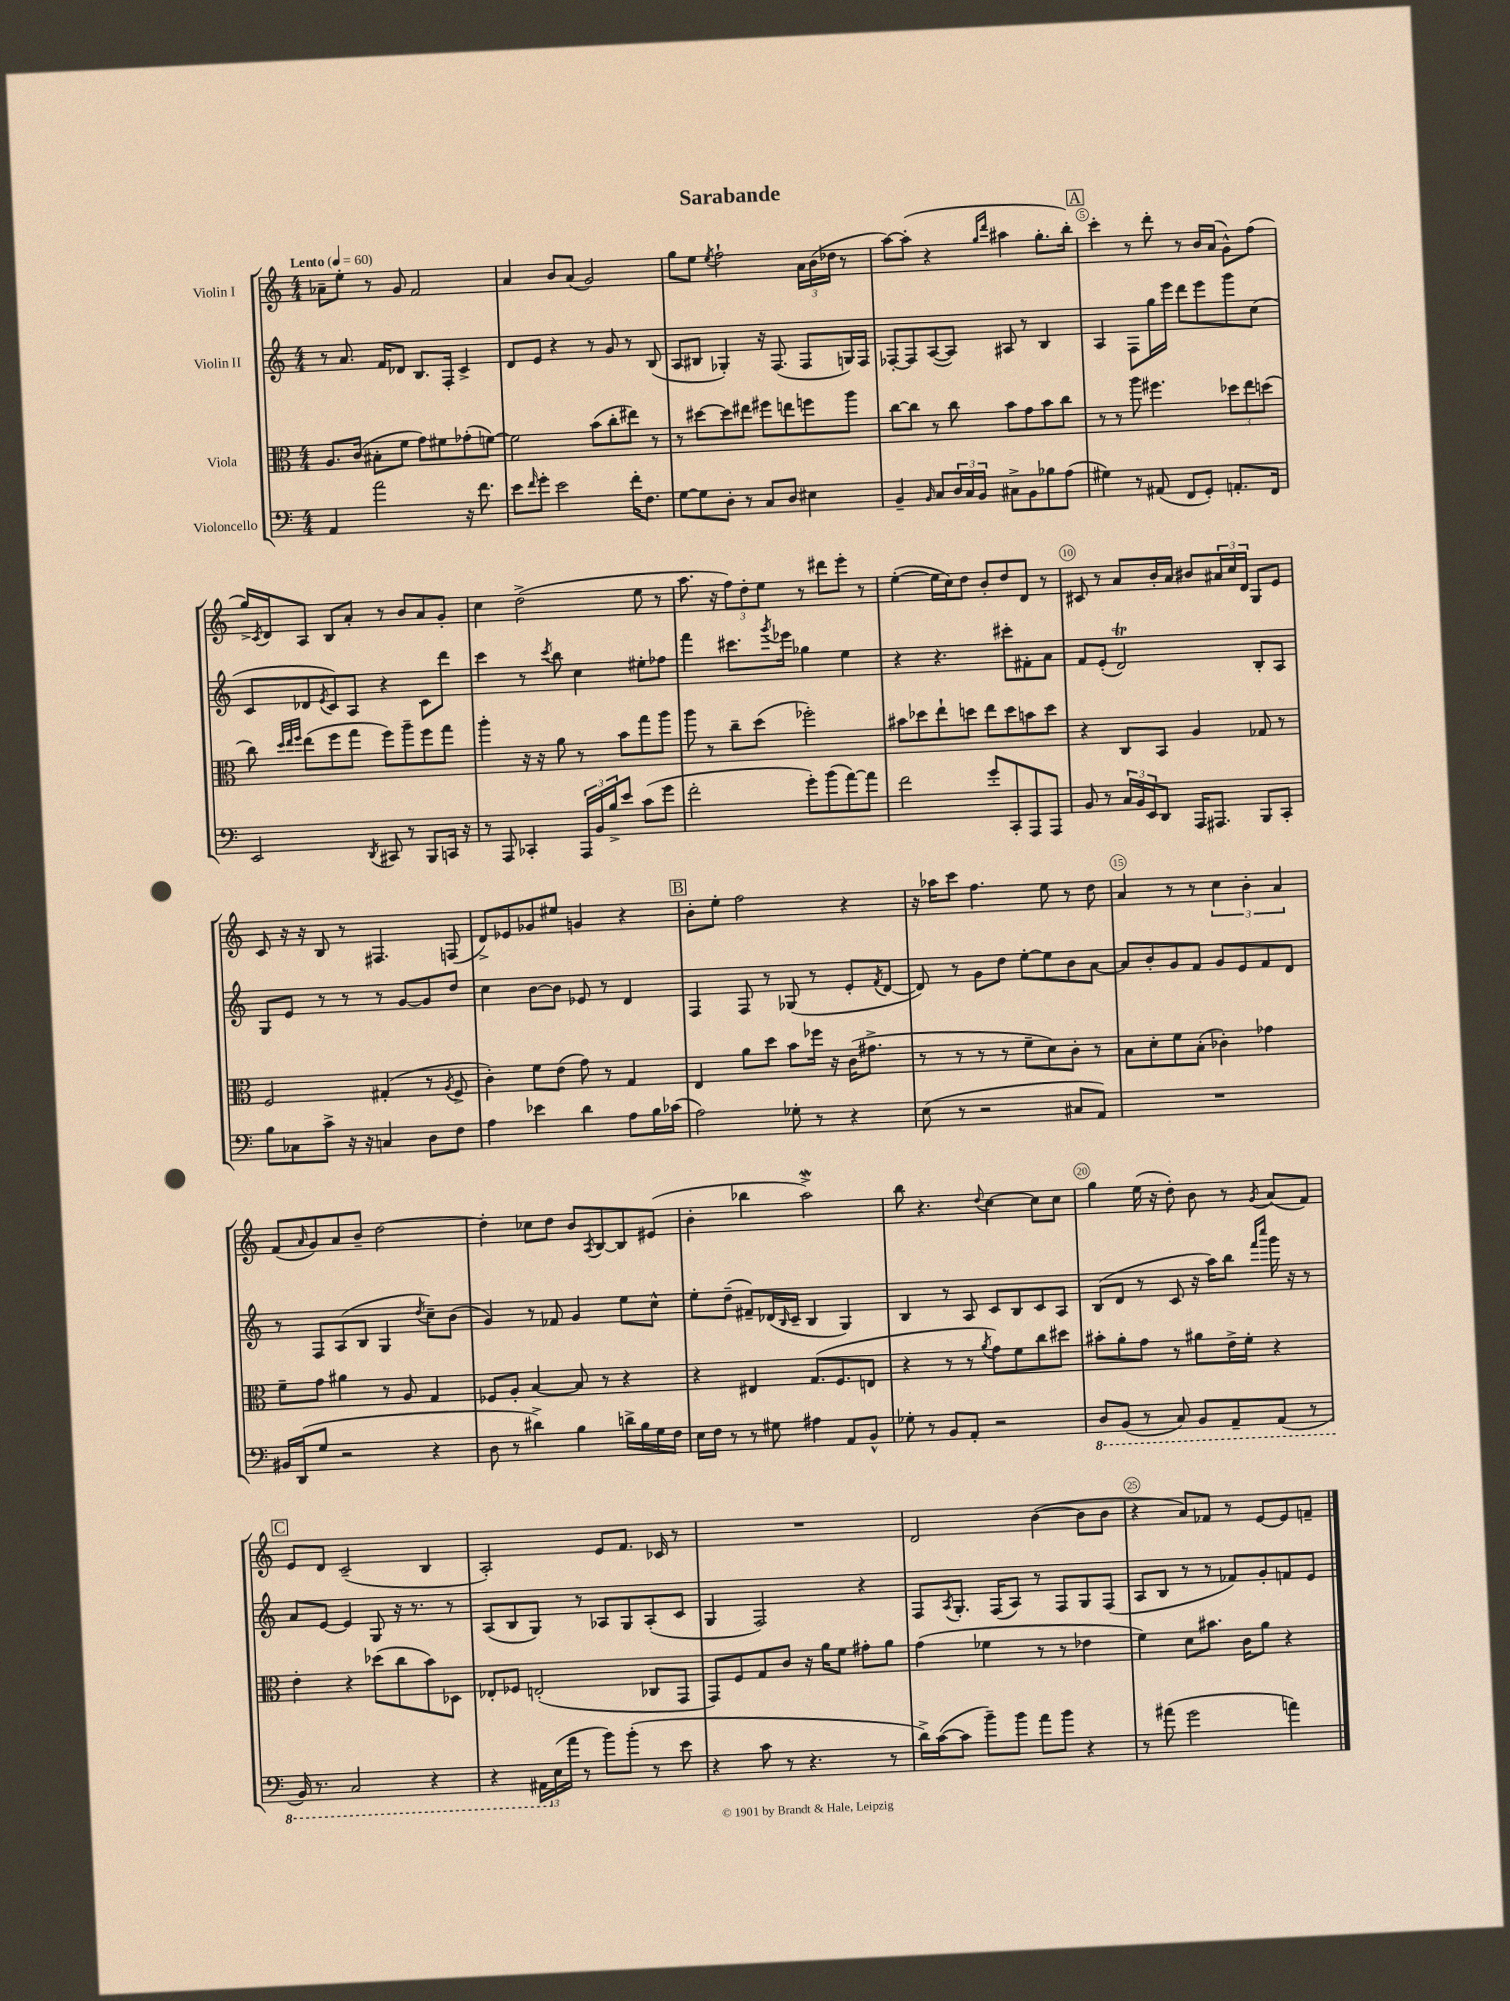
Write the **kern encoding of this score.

**kern	**kern	**kern	**kern
*staff4	*staff3	*staff2	*staff1
*clefF4	*clefC3	*clefG2	*clefG2
*k[]	*k[]	*k[]	*k[]
*M4/4	*M4/4	*M4/4	*M4/4
*MM60	*MM60	*MM60	*MM60
4AA/	8.A/L	8r	8a-~\L
.	.	8.a/	8ee'\J
.	(16c/Jk	.	.
2a\	8B#'\L	.	8r
.	.	16f/LK	.
.	8f\J	8d-/J	8g/
.	8g\L)	8.B/L	2f/
.	8f#\	.	.
.	.	16F'/Jk	.
16r	(8g-'\	4c^/	.
8.f\	.	.	.
.	[8f\J)	.	.
=	=	=	=
8e\L	2f\]	8d/L	4a/
16qqf/	.	.	.
8g'\J	.	8e/J	.
2e\	.	4r	8b/L
.	.	.	(8a/J
.	(8b\L	8r	2g/)
.	8cc'\	8g/	.
16f'\LK	8ee#\J)	8r	.
8.F\J	.	.	.
.	8r	(8B/	.
=	=	=	=
[8G\L	8r	8A/L	8gg\L
8G\]	[8dd#\L	8B#/J	8ee\J
.	.	.	8qee/
8D'\J	8dd#\]	4G-'/)	2ff`\
8r	8ee#\J	.	.
8C/L	8ff#\L	16r	.
.	.	(8.F/	.
8D/J	8ee\	.	.
4E#\	8ff\	8F/L	24a\LL
.	.	.	(24b\
.	.	.	24dd-\JJ
.	8aa\J	16G/L)	8r
.	.	16F/JJ	.
=	=	=	=
4BB~/	[8cc\L	[8F-'/L	[8aa\L)
.	8cc\]J	8F-/]	(8aa'\]J
16qqBB/	.	.	.
8C/L	8r	([8A/	4r
24D/L	8cc\	8A/]J)	.
24C/	.	.	.
24BB/JJ	.	.	.
.	.	.	16qqgg/LL
.	.	.	16qqddd/JJ
8C#^\L	8b\L	8A#/	4aa#\
8BB\	8g\	8r	.
8B-\	8b\	4B/	8.gg'\L
(8A\J	8cc\J	.	.
.	.	.	16bb'\Jk)
=	=	=	=
4G#\)	8r	4A/	4ccc'\
.	8r	.	.
8r	8aa\	8F\L	8r
(8AA#/	4.ff#\	16gg\L	8ddd'\
.	.	16eee\JJ	.
8FF/L	.	8ddd\L	8r
8GG'/J)	.	8eee\	16b/LL
.	.	.	(16a/JJ
8.AA'/L	12dd-\L	8ggg\	8g^^\L)
.	12ee\	.	.
.	.	(8cc\J	(8ff\J
.	(12dd\J	.	.
16FF/Jk	.	.	.
=	=	=	=
2EE/	8cc\)	8c/L	16gg^/LL)
.	.	.	8qc/
.	.	.	16d/J
.	32qqdd/LLL	.	.
.	32qqee/	.	.
.	32qqff/JJJ	.	.
.	(8ee\L	8d-/	8A/J
.	.	8qe/	.
.	8ff\	8c/)	8B/L
.	8gg\J	8A/J	8a'/J
8qDD/	.	.	.
8CC#/	8ff\L)	4r	8r
8r	8aa~\	.	8b/L
8BBB/L	8ff\	8c\L	8a/
16CC/Jk	8gg\J	8ddd\J	8g'/J
16r	.	.	.
=	=	=	=
8r	4aa'\	4ccc\	4cc\
8AAA/	.	.	.
4CC-'/	16r	8r	(2dd^\
.	16r	.	.
.	.	8qccc/	.
.	8a\	8bb\	.
24AAA/LL	8r	4cc\	.
24BB/	.	.	.
24B^/J	.	.	.
8e/J	8b\L	.	.
(8c\L	8gg\	8ee#'\L	8ee\
8g\J	8aa\J	8ff-\J	8r
=	=	=	=
2f'\	8aa\	4fff\	8.aa\
.	8r	.	.
.	.	.	16r
.	8cc~\L	8.ccc#\L	12ff\L)
.	.	.	12dd'\
.	(8dd\J	.	.
.	.	.	12ee\J
.	.	8qggg/	.
.	.	16eee-\Jk	.
8g'\L)	2ff-'\)	4gg-\	8r
(8b\	.	.	8ddd#\L
[8a\)	.	4ee\	8eee'\J
8a\]J	.	.	8r
=	=	=	=
2f\	8b#\L	4r	([4ee'\
.	8dd-\	.	.
.	8ee`\	4.r	16ee\]LL
.	.	.	16cc\J)
.	8dd\J	.	8dd\J
8g'/L	8ee\L	.	8b'/L
8CC'/	8dd\	8ccc#'\L	8dd/
8AAA/	8b\	8f#'\	8d/J
8AAA/J	8dd\J	8a\J	8r
=	=	=	=
8BB/	4r	8f/L	8c#/
8r	.	(8e'/J	8r
24C/LL	8C/L	2d/)	8a/L
24BB/	.	.	.
24EE/J	.	.	.
8DD/J	8BB/J	.	16b'/L
.	.	.	16a/JJ
16AAA/LK	4A/	.	8b#/L
8.AAA#/J	.	.	.
.	.	.	24a#/L
.	.	.	24cc/
.	.	.	24d/JJ
8BBB/L	8G-/	8B'/L	8G/L
8CC'/J	8r	8A/J	8e/J
=	=	=	=
8B\L	2F/	8G/L	8c/
8C-\	.	8e/J	16r
.	.	.	16r
8c^\J	.	8r	8B/
16r	.	8r	8r
16r	.	.	.
4C/	(4G#'/	8r	4.F#/
.	.	[8g/L	.
8D\L	8r	8g/]	.
.	8qA/	.	.
8F\J	8F^/	8dd/J	(8F/
=	=	=	=
4A\	4c'\)	4cc\	8d^/L)
.	.	.	8e-/
4e-\	8f\L	[8b\L	8g-/
.	(8e\J	8b\]J	8ee#/J
4d\	8g\)	8e-/	4g/
.	8r	8r	.
8A\L	4G/	4d/	4r
16B\L	.	.	.
(16c-\JJ	.	.	.
=	=	=	=
2A\)	4E/	4F/	8b'\L
.	.	.	8ee'\J
.	8a\L	8F/	2ff\
.	8dd\J	8r	.
8G-'\	8b\L	(8G-/	.
8r	16ff-\Jk	8r	.
.	16r	.	.
4r	(16c\LK	8e'/L	4r
.	8.g#^\J	.	.
.	.	8qf/	.
.	.	[8d/J	.
=	=	=	=
(8E\	8r	8d/])	16r
.	.	.	16aa-\LK
8r	8r	8r	8ccc\J
2r	8r	8g\L	4.ff\
.	8r	8dd\J	.
.	8f~\L	[8ee'\L	.
.	8d\)	8ee\]	8ee\
8C#/L	8c'\J	8b\	8r
8AA/J)	8r	[8a\J	8dd\
=	=	=	=
1r	8B\L	8a/]L	4a/
.	8d'\	8b'/	.
.	8f\	8g/	8r
.	(8B'\J	8f/J	8r
.	4c-'\)	8g/L	6cc\
.	.	8e/	.
.	.	.	6b'\
.	4g-\	8f/	.
.	.	.	6a/
.	.	8d/J	.
=	=	=	=
16BB#/LL	8f~\L	8r	(8f/L
(16DD/J	.	.	.
.	.	.	16qqa/
8G/J	8g\J	8F/L	8g/)
2r	4a#\	(8A/	8a/
.	.	8B/J	8b~/J
.	8r	4G/	[2dd\
.	8A/	.	.
.	.	8qdd/	.
4r	4G/	8cc~\L)	.
.	.	(8b\J	.
=	=	=	=
8D\	8F-/L	4g/)	4dd'\]
8r	8A'/J	.	.
4d#^\)	[4B/	8r	8cc-\L
.	.	8f-/	8dd\J
4B\	8B/]	4g/	8b/L
.	.	.	8qA/
.	8r	.	[8B/
16d^\LL	4r	8ee\L	8B/]
16B\	.	.	.
16G\	.	8cc^^\J	(8e#/J
16F\JJ	.	.	.
=	=	=	=
16E\LL	4r	8ee'\L	4b'\
16F\JJ	.	.	.
8r	.	(8dd~\J	.
8r	4E#/	8f#~/L)	4bb-\
8G#\	.	(16d-/L	.
.	.	16qqB/	.
.	.	16c~/JJ	.
4A#\	(8.G/L	4B/	2aa^\)
.	8.F/	.	.
8AA/L	.	4G/)	.
8BB^^/J	8E/J	.	.
=	=	=	=
8G-'\	4r	4B/	8bb\
8r	.	.	4.r
8BB/L	8r	8r	.
8AA'/J	8r	8A/	.
.	8qa/	.	8qqdd/
2r	8g\L)	8c/L	[4cc\
.	8f\	8B/	.
.	8cc\	8c/	8cc\]L
.	8dd#\J	8A/J	8cc\J
=	=	=	=
8DD/L	8b#'\L	(8B/L	4gg\
(8BBB/J	8a'\	8d/J	.
8r	8g\J	8r	(16ee\
.	.	.	16r
8CC/)	8r	8c/	8dd'\)
8BBB/L	8a#\L	16r	8b\
.	.	16aa\LK)	.
8AAA~/	16e^\L	8bb\J	8r
.	16f'\JJ	.	.
.	.	16qqfff/LL	.
.	.	16qqcccc/JJ	8qg/
(8AAA/J	4r	16ggg\	(8a/L
.	.	16r	.
8r	.	8r	8f/J)
=	=	=	=
16BBB/)	4e'\	8a/L	8e/L
8.r	.	.	.
.	.	[8e/J	8d/J
2CC/	4r	4e/]	(2c~/
.	(8dd-\L	8G/	.
.	8cc\	16r	.
.	.	8.r	.
4r	8b\)	.	4B/
.	8D-\J	8r	.
=	=	=	=
4r	8E-'/L	(8A/L	2A'/)
.	8F-/J	8B/	.
24AAA#\LL	(2E'/	8G/J)	.
(24E\	.	.	.
24a\JJ	.	.	.
8r	.	8r	.
8b\L)	.	8A-/L	8e/L
(8b'\J	.	8G/	8.f/J
8r	8C-/L	(8A-'/	.
.	.	.	16c-/
8e\	8GG/J	8c/J	8r
=	=	=	=
4r	8GG/L)	4G/	1r
.	8F/	.	.
8c\	8G/	2F/)	.
8r	8c/J	.	.
4.r	16r	.	.
.	16a\LK	.	.
.	8f\J	.	.
.	8g#'\L	4r	.
8r	8a\J	.	.
=	=	=	=
16d^\LL)	(4g\	8F/L	2d/
([16c\J	.	.	.
.	.	8qA/	.
8c\]J	.	8.G'/J	.
8b~\L)	4f-\	.	.
.	.	(16F/LK	.
8b\J	.	8A/J)	.
8a\L	8r	8r	([4b\
8b\J	8r	8F/L	.
4r	4e-\	8G/	8b\]L
.	.	(8F/J	8b\J
=	=	=	=
8r	4f\)	8A/L	4r
(8a#\	.	8B/J	.
2g\	8d\L	8r	8a/L)
.	8.b#\J	8r	8f-/J
.	.	8f-/L)	8r
.	16c\LK	.	.
.	8a\J	8g'/	[8e/L
4a\)	4r	8f/	8e/]
.	.	8e/J	8f~/J
==	==	==	==
*-	*-	*-	*-
